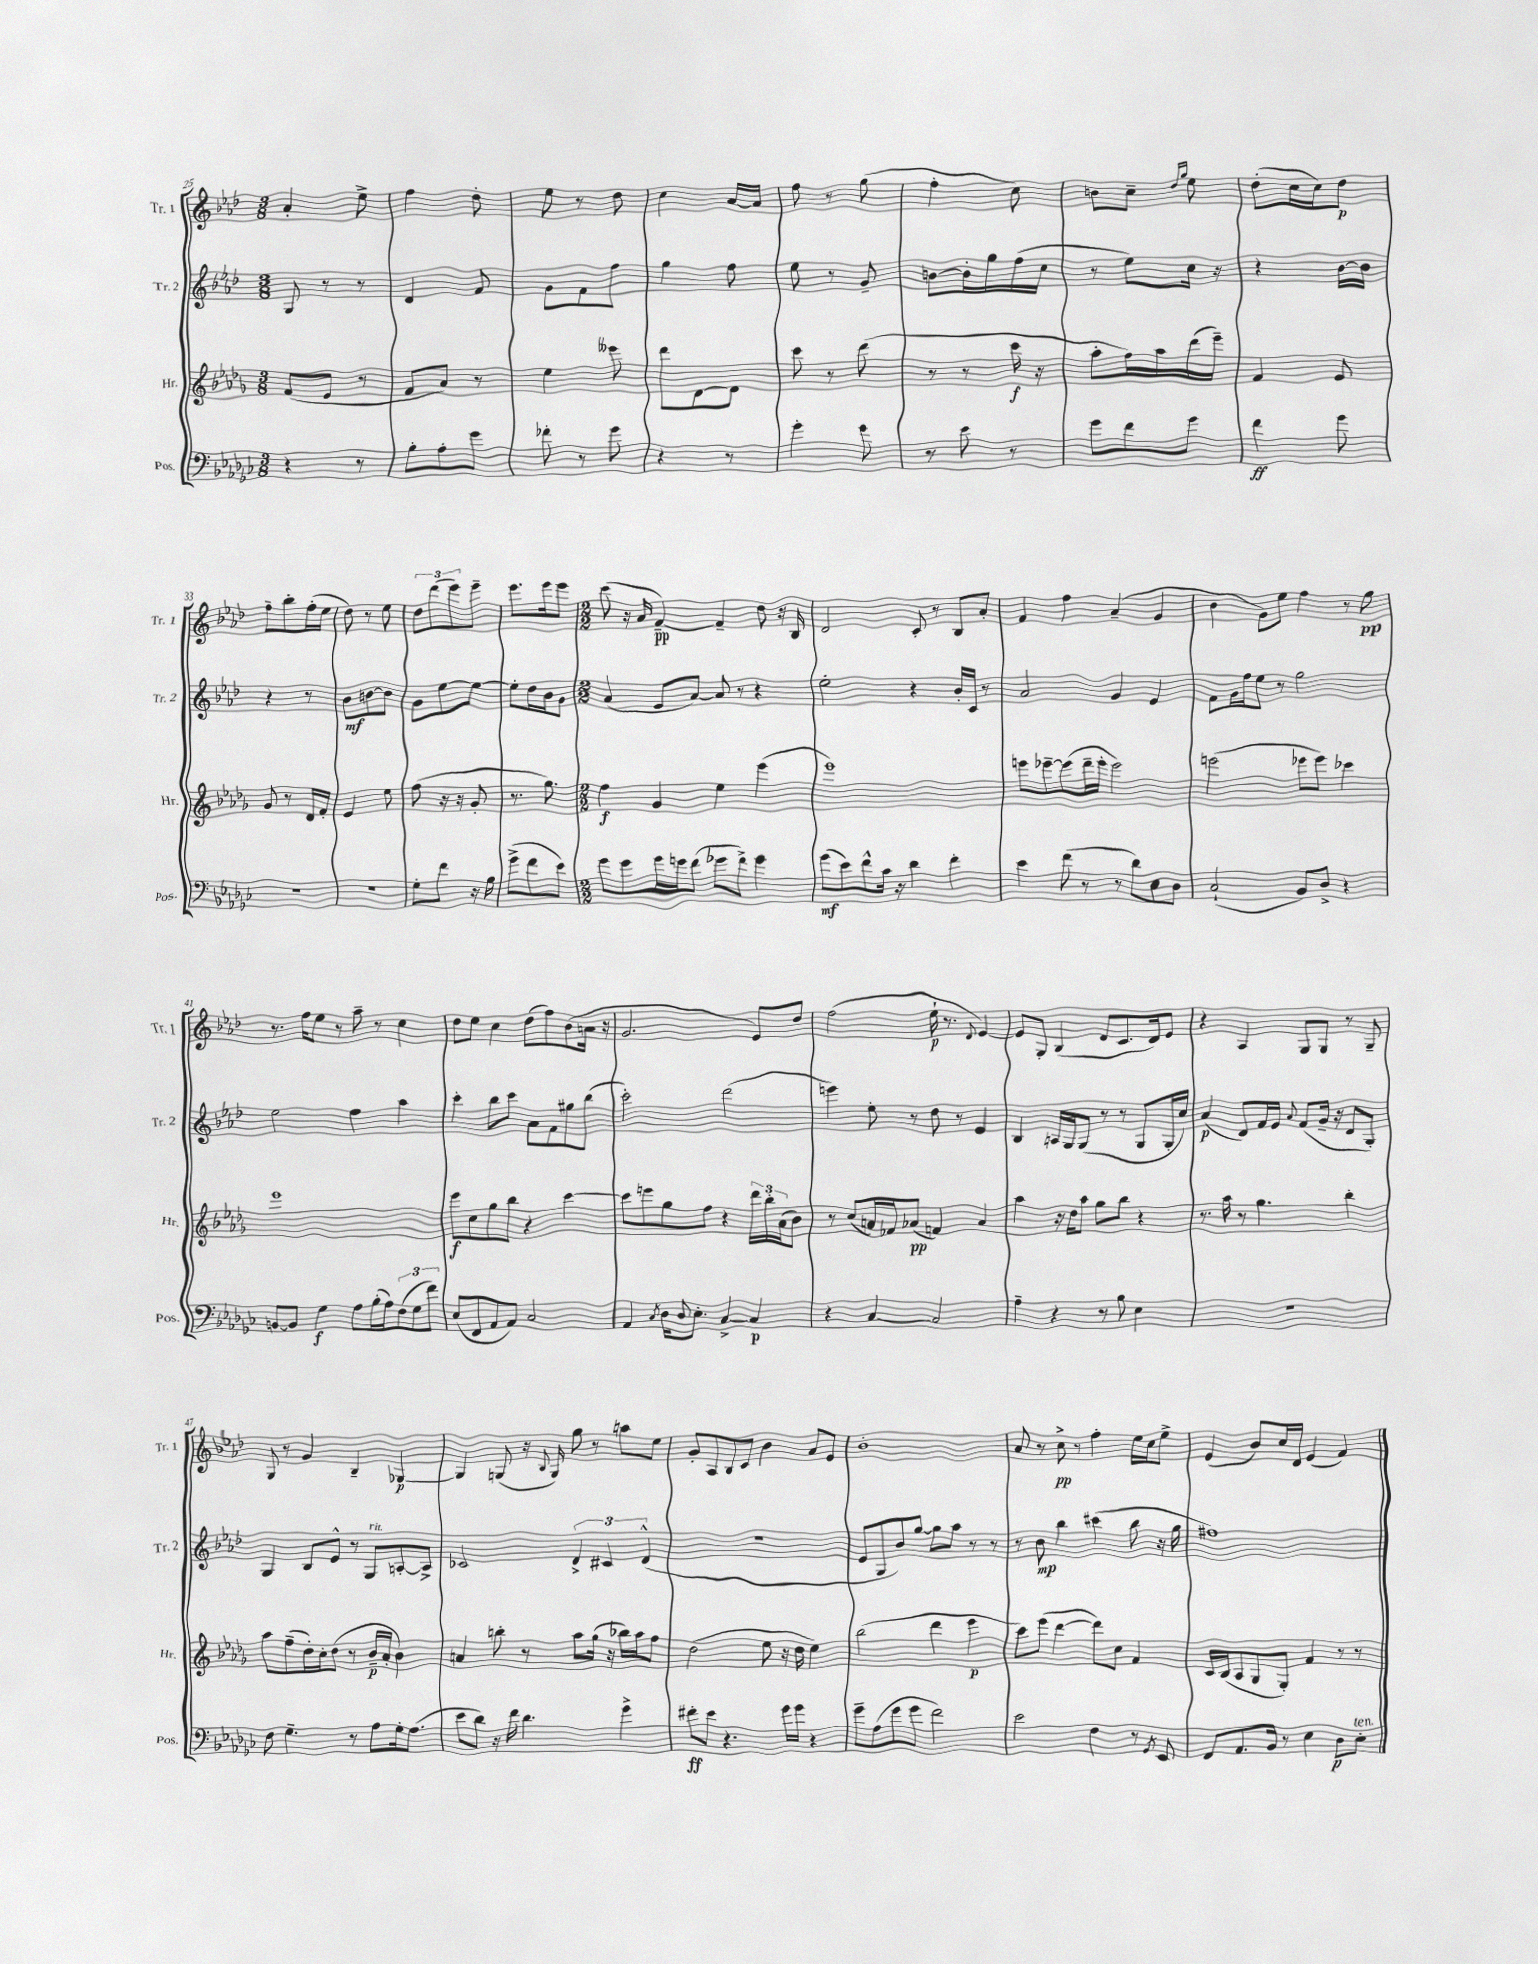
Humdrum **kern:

**kern	**kern	**kern	**kern
*staff4	*staff3	*staff2	*staff1
*clefF4	*clefG2	*clefG2	*clefG2
*k[b-e-a-d-g-c-]	*k[b-e-a-d-g-]	*k[b-e-a-d-]	*k[b-e-a-d-]
*M3/8	*M3/8	*M3/8	*M3/8
4r	(8f	8G	4a-'
.	8e-	8r	.
8r	8r	8r	8ee-^
=	=	=	=
8B-'	8f	4d-	4ff
8A-'	8a-)	.	.
8g-	8r	8f	8dd-'
=	=	=	=
8f-'	4ee-	8g	8ee-
8r	.	8f	8r
8g-	8eee--	8ff	8dd-
=	=	=	=
4r	8ddd-	4gg	4cc
.	[8d-	.	.
8r	8d-]	8ff	[16a-
.	.	.	16a-]
=	=	=	=
4g-'	8ccc	8ee-	8ff
.	8r	8r	8r
8g-	(8ddd-	8g~	(8gg
=	=	=	=
8r	8r	[8b	4ff'
8e-	8r	16b']	.
.	.	16gg	.
8r	16ccc	(16ff	8cc)
.	16r	16cc	.
=	=	=	=
8g-	8aa-'	8r	8b
8f	16ff)	8ee-)	8cc~
.	16aa-	.	.
.	.	.	16qqdd-
.	.	.	16qqgg
8g-	(16ddd-	16cc	8ee-
.	16eee-~)	16r	.
=	=	=	=
4f	4f	4r	(8dd-'
.	.	.	16cc
.	.	.	16cc)
8g-	8e-	[16b-	8dd-
.	.	16b-]	.
=	=	=	=
4.r	8g-	4r	8ff~
.	8r	.	8bb-'
.	16d-	8r	(16ff'
.	16f'	.	16ee-
=	=	=	=
4.r	4e-	8b-	8dd-)
.	.	[8b	8r
.	8ee-	8b]	8ee-
=	=	=	=
8G-'	(8ff	8g	12dd-
.	.	.	(12ddd-
8f	16r	[8ee-	.
.	.	.	12eee-)
.	16r	.	.
16r	8g-'	8ee-_	8eee-~
16B-	.	.	.
=	=	=	=
(8g-^	8.r	8ee-']	8.eee-
8f	.	16dd-	.
.	8.gg-)	16b-	16eee-
8e-)	.	8g	8eee-
=	=	=	=
*M2/2	*M2/2	*M2/2	*M2/2
8g-	4ff	(4a-	(8ccc
8g-	.	.	16r
.	.	.	16a-
16g-	4g-	8e-	[4f~)
16g	.	.	.
(8f	.	[8a-)	.
8g-	4ee-	8a-]	4f~]
8f^)	.	8r	.
4g-	(4eee-	4r	8dd-
.	.	.	16r
.	.	.	16B-
=	=	=	=
(8g-	1eee-)	2ee-'	2d-
8e-)	.	.	.
8f^^	.	.	.
16c-	.	.	.
16r	.	.	.
4d-	.	4r	8c'
.	.	.	8r
4f'	.	16b-'	8B-
.	.	16c	.
.	.	8r	8a-'
=	=	=	=
4e-	8eee	2a-	4f
.	[8eee-~	.	.
(8f	(8eee-]	.	4ff
8r	16ddd-~	.	.
.	16eee-'	.	.
8r	2eee-)	4g	(4a-~
8d-)	.	.	.
8E-	.	4e-	4g
8D-	.	.	.
=	=	=	=
(2C-`	(2eee	8f	4b-
.	.	16g	.
.	.	16ff	.
.	.	8ee-	8g)
.	.	8r	8ee-
8BB-)	8eee-	2gg	4ff
8D-^	8eee-)	.	.
4r	4ccc-	.	8r
.	.	.	8gg
=	=	=	=
[8BB	1eee-	2ee-	8.r
8BB]	.	.	.
.	.	.	16ff
4G-	.	.	8ee-
.	.	.	8r
8A-	.	4ff	8aa-~
(16B-'	.	.	8r
16A-)	.	.	.
(12F	.	4aa-	4cc
12G-	.	.	.
12f)	.	.	.
=	=	=	=
(8E-	8eee-	4ccc'	8dd-
8FF	8cc	.	8ee-
8AA-	8gg-	8bb-	4cc
8AA-)	8bb-	8ccc	.
2C-	4r	8a-	(8dd-
.	.	8f	8ff)
.	[4ccc	8gg#	(8b-
.	.	(8bb-	16a
.	.	.	16r
=	=	=	=
4AA-	8ccc]	2ccc')	2.g
.	8eee	.	.
8qC-	.	.	.
16D-	8gg-	.	.
8qqD-	.	.	.
8.E-'	.	.	.
.	8ff	.	.
[4C-^	4r	(2ddd-	.
4C-]	24ddd-	.	8e-)
.	24bb-'	.	.
.	(24a-	.	.
.	8b-)	.	8dd-
=	=	=	=
4r	8r	4eee)	(2ff
.	(8cc	.	.
[4C-	16a)	8ee-'	.
.	16f-	.	.
.	(8a-	8r	.
2C-]	4f)	8dd-	16ee-`
.	.	.	8.r
.	.	8r	.
.	.	.	8qqd-
.	4a-	4e-	[4e-)
=	=	=	=
4A-~	4aa-	4B-	8e-]
.	.	.	8G'
4r	16r	16A	(4B-
.	16dd-	16G	.
.	8aa-	(8G	.
8r	8gg-	8r	8d-
8B-	8bb-	8r	8.c
4E-	4r	8G	.
.	.	.	16d-)
.	.	16G'	8e-
.	.	16cc)	.
=	=	=	=
1r	8.r	(4a-	4r
.	16aa-	.	.
.	8r	8d-)	4A-
.	4.gg-	16f	.
.	.	16e-	.
.	.	8qqa-	.
.	.	(8f	8G
.	.	16g~	8G
.	.	16r	.
.	4bb-'	8d-	8r
.	.	8G')	8G~
=	=	=	=
8F	8aa-	4G	8G
4.G-~	(8ff~	.	8r
.	16dd-')	8B-	4g
.	16cc'	.	.
.	(8dd-	8e-^^	.
8r	8r	8r	4B-~
8A-	16b-~	8G	.
.	16a-'	.	.
16G-'	4b-)	[8A'	[4G-
(8.A-	.	.	.
.	.	8A^]	.
=	=	=	=
8e-	4a	2c-	4G-]
8d-)	.	.	.
16r	8bb'	.	(8G
16f	.	.	.
4.d-	8r	.	16r
.	.	.	8qqB-
.	.	.	16G)
.	8aa-	6d-^	8gg
.	(16gg-	.	8r
.	.	6c#	.
.	16r	.	.
4g-^	16bb-)	.	8aa
.	16aa-	.	.
.	.	(6d-^^	.
.	8ff	.	8ee-
=	=	=	=
8f#'	(2dd-	1r	8g'
8e-	.	.	8A-
4.r	.	.	8B-
.	.	.	8c
.	8ee-	.	4b-
16g-	16r	.	.
16g-	16dd-	.	.
4r	4ee-)	.	8a-
.	.	.	8e-
=	=	=	=
8g-~	(2bb-	8e-	1b-'
(8A-	.	8G	.
8g-	.	8b-)	.
8g-	.	[8gg	.
2f)	4ddd-	8gg]	.
.	.	8aa-	.
.	4eee-	8r	.
.	.	8r	.
=	=	=	=
2e-	8ccc)	8r	8a-
.	(8eee-	8b-	8r
.	[4ddd-	4bb-	8cc^
.	.	.	8r
4F	8ddd-])	(4ccc#	4ff'
.	8cc	.	.
8r	4f	8bb-	16ee-
.	.	.	16cc
8qGG-	.	.	.
8EE-	.	16r	8ee-^
.	.	16gg	.
=	=	=	=
8FF	16c	1ff#)	(4e-
.	(16B-	.	.
8.AA-	8A-	.	.
.	8G-	.	8b-)
16BB-	.	.	.
8r	8G-')	.	16cc
.	.	.	16d-
4E-	4f	.	(4e-
8D-	8r	.	4f)
8E-'	8r	.	.
==	==	==	==
*-	*-	*-	*-
